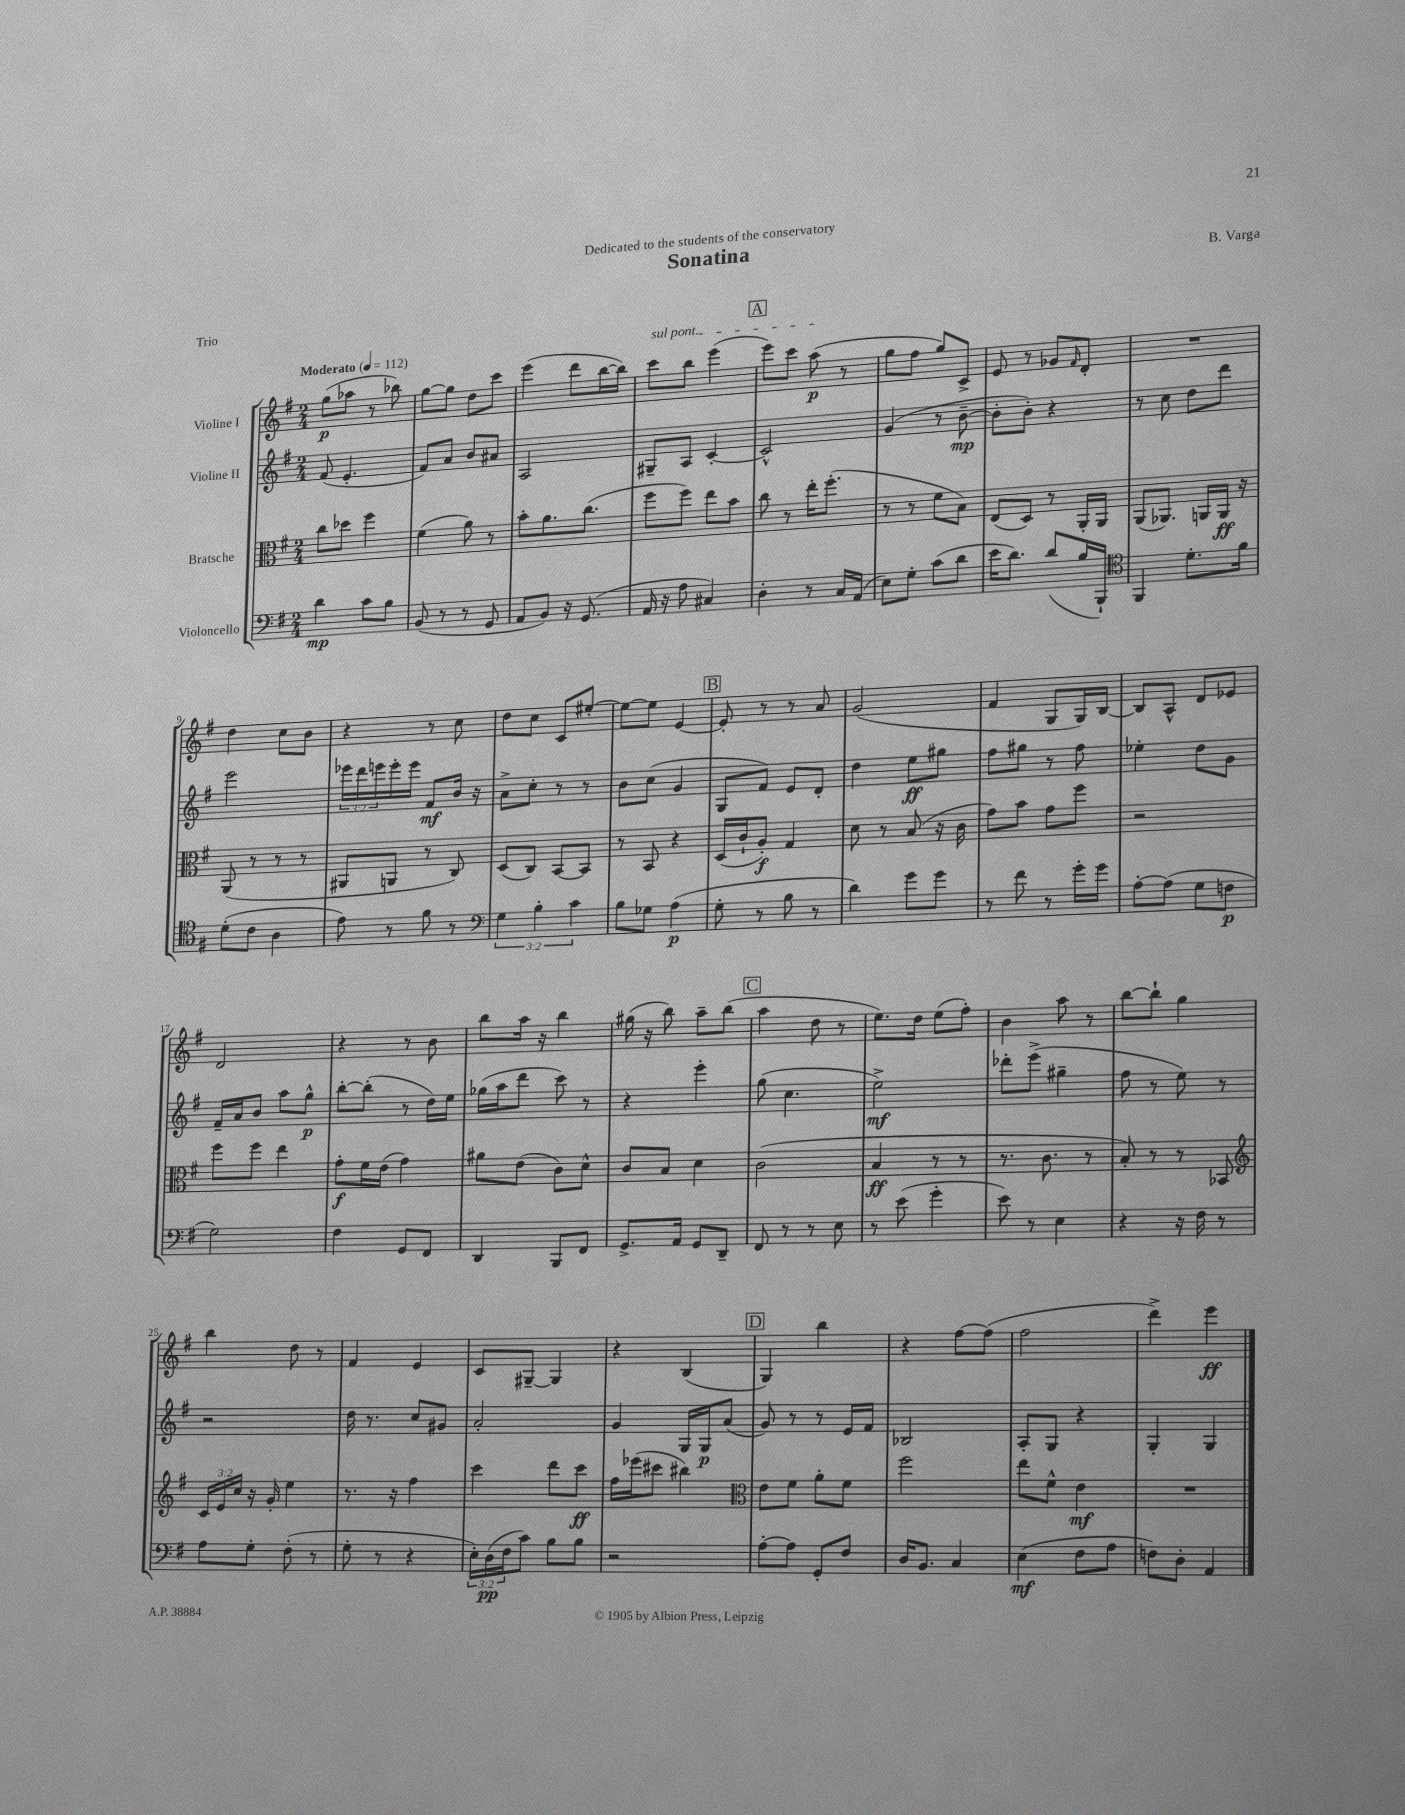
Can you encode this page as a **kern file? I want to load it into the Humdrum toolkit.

**kern	**kern	**kern	**kern
*staff4	*staff3	*staff2	*staff1
*clefF4	*clefC3	*clefG2	*clefG2
*k[f#]	*k[f#]	*k[f#]	*k[f#]
*M2/4	*M2/4	*M2/4	*M2/4
*MM112	*MM112	*MM112	*MM112
4d\	8cc\L	(8f#/	(8gg\L
.	8dd-\J	4.e'/	8aa-\J
8c\L	4ff#\	.	8r
8B\J	.	.	8bb-\)
=	=	=	=
(8BB/	(4f#\	8f#/L)	[8gg\L
8r	.	8a/J	8gg\]J
8r	8a\)	8b/L	8dd\L
8GG/	8r	8a#/J	8ccc\J
=	=	=	=
8AA/L	8b'\L	2A/	(4eee\
8BB/J)	8.a\	.	.
16r	.	.	8ddd\L
(8.GG/	(8.cc\J	.	.
.	.	.	[16bb\L
.	.	.	16bb\]JJ)
=	=	=	=
16AA/	8ff#\L	8G#~/L	8ccc\L
16r	.	.	.
8A\	8ff#\J)	8A/J	8bb\J
4C#/)	8ee\L	[4c'/	(4eee\
.	8b\J	.	.
=	=	=	=
4D'\	8cc\	2c^^/]	8eee\L)
.	8r	.	8ccc\J
8r	16ee'\LK	.	(8aa\
.	(8.ff#'\J	.	.
16C/LL	.	.	8r
(16AA/JJ	.	.	.
=	=	=	=
8E\L)	8r	(4g/	8gg\L
8G'\J	8r	.	8ff#\J
(8c\L	8f#\L	8r	8gg/L)
8d\J	8B\J)	[8b~\	8c^/J
=	=	=	=
16e\LK	(8E/L	8b'\]L	8e/
8.d\J)	.	.	.
.	8D/J)	8b'\J)	8r
(8d/L	8r	4r	8g-/L
.	.	.	16qqf#/
16B/L	16AA'/LL	.	8d'/J
16BBB`/JJ)	16AA/JJ	.	.
=	=	=	=
*clefC4	*	*	*
4FF#/	(8AA/L	8r	2r
.	8.AA-/J)	8cc\	.
8.d'\L	.	8dd\L	.
.	16AA/LL	.	.
.	16AA/JJ	8ddd\J	.
16f#\Jk	16r	.	.
=	=	=	=
(8d'\L	(8AA/	2eee\	4dd\
8c\J	8r	.	.
4A\	8r	.	8cc\L
.	8r	.	8b\J
=	=	=	=
8e\)	8AA#/L	24eee-\LL	4r
.	.	24ddd\	.
.	.	24eee\	.
8r	8AA/J	16eee'\	.
.	.	16eee\JJ	.
8f#\	8r	8f#/L	8r
8r	8C/)	16b/Jk	8cc\
.	.	16r	.
=	=	=	=
*clefF4	*	*	*
6G\	(8D/L	8a^\L	8dd\L
.	8C/J)	8cc'\J	8cc\J
6B'\	.	.	.
.	[8BB/L	8r	8c/L
6c\	.	.	.
.	8BB/]J	8r	[8ee#'/J
=	=	=	=
8B\L	8r	8b\L	8ee#\_L
8G-\J	8BB/	(8cc\J	8ee#\]J
(4A\	4r	4g/	[4e/
=	=	=	=
8G'\	(16D/LL	8G/L	8e'/]
.	16c`/J	.	.
8r	8A'/J)	8f#/J)	8r
8B\	4G/	8e/L	8r
8r	.	8d'/J	8a/
=	=	=	=
4d\)	8d\	4dd\	(2g/
.	8r	.	.
8g\L	(8B/	8ee\L	.
8g\J	16r	8gg#\J	.
.	16c\	.	.
=	=	=	=
8r	8g\L)	8ff#\L	4f#/
8f#\	8b\J	8gg#\J	.
8r	8g\L	8r	8G/L
16g'\LL	8ff#\J	8ff#\	16G/L)
16g\JJ	.	.	[16B/JJ
=	=	=	=
[8A'\L	2r	4ee-'\	8B/]L
(8A\]J	.	.	8A^^/J
8G\L	.	8dd\L	8d/L
8F\J	.	8g\J	8e-/J
=	=	=	=
2G\)	8ff#\L	16f#~/LL	2d/
.	.	16a/J	.
.	8ff#\J	8b/J	.
.	4ee\	8aa\L	.
.	.	8gg^^\J	.
=	=	=	=
4F#\	8g'\L	[8bb'\L	4r
.	16f#\L	(8bb'\]J	.
.	(16e\JJ	.	.
8GG/L	4g\)	8r	8r
8FF#/J	.	16dd\LL)	8b\
.	.	16ee\JJ	.
=	=	=	=
4DD/	8a#\L	(16gg-\LL	8bb\L
.	.	16aa\J	.
.	(8e\J	8ddd\J	16aa\Jk
.	.	.	16r
8BBB/L	8c\L)	8ccc\)	4bb\
8FF#/J	8d^^\J	8r	.
=	=	=	=
8.GG^/L	8c/L	4r	(16gg#\
.	.	.	16r
.	8B/J	.	8bb\)
16AA/Jk	.	.	.
8GG/L	4d\	4eee'\	8aa~\L
8DD~/J	.	.	(8bb\J
=	=	=	=
8FF#/	(2c\	(8gg\	4aa\
8r	.	4.cc\	.
8r	.	.	8dd\
8E\	.	.	8r
=	=	=	=
8r	4B/	2ee^\)	8.ee\L)
(8e\	.	.	.
.	.	.	16dd\Jk
4g'\	8r	.	(8ee\L
.	8r	.	8ff#'\J)
=	=	=	=
8e\)	8.r	8ddd-'\L	4b\
8r	.	(8eee^\J	.
.	8.c\	.	.
4E\	.	4gg#~\	8aa\
.	8r	.	8r
=	=	=	=
4r	8B'/)	8ff#\	[8bb\L
.	8r	8r	8bb`\]J
16r	8r	8ee\)	4gg\
16F#\	.	.	.
8r	8BB-/	8r	.
=	=	=	=
*	*clefG2	*	*
8A\L	24c/LL	2r	4bb\
.	24e/	.	.
.	24cc/JJ	.	.
8G'\J	16r	.	.
.	16g'/	.	.
(8F#'\	4ee\	.	8dd\
8r	.	.	8r
=	=	=	=
8G'\	8.r	16dd\	4f#/
.	.	8.r	.
8r	.	.	.
.	16r	.	.
4r	4ff#\	8cc/L	4e/
.	.	8g#/J	.
=	=	=	=
24E'\LL)	4ccc\	2a'/	8c/L
(24D\	.	.	.
24F#\J	.	.	.
8c\J)	.	.	[8G#~/J
8B\L	8ddd\L	.	4G#/]
8B\J	8ccc\J	.	.
=	=	=	=
2r	16ff#\LL	4g/	4r
.	(16eee-\J	.	.
.	8ccc#\J	.	.
.	4bb#\)	16G/LL	(4B/
.	.	16G/J	.
.	.	(8a/J	.
=	=	=	=
*	*clefC3	*	*
[8A'\L	8e\L	8g/)	4G/)
8A\]J	8f#\J	8r	.
8GG'/L	8a'\L	8r	4bb\
8F#/J	8f#\J	16e/LL	.
.	.	16f#/JJ	.
=	=	=	=
16D/LK	2ff#\	2B-/	4r
8.BB/J	.	.	.
4C/	.	.	[8ff#\L
.	.	.	(8ff#\]J
=	=	=	=
(4E\	8ee\L	8A'/L	2ff#\
.	8f#^^\J	8G/J	.
8F#\L	4e\	4r	.
8A\J	.	.	.
=	=	=	=
8F\L)	2r	4G'/	4ddd^\)
8D'\J	.	.	.
4AA/	.	4G/	4eee\
==	==	==	==
*-	*-	*-	*-
